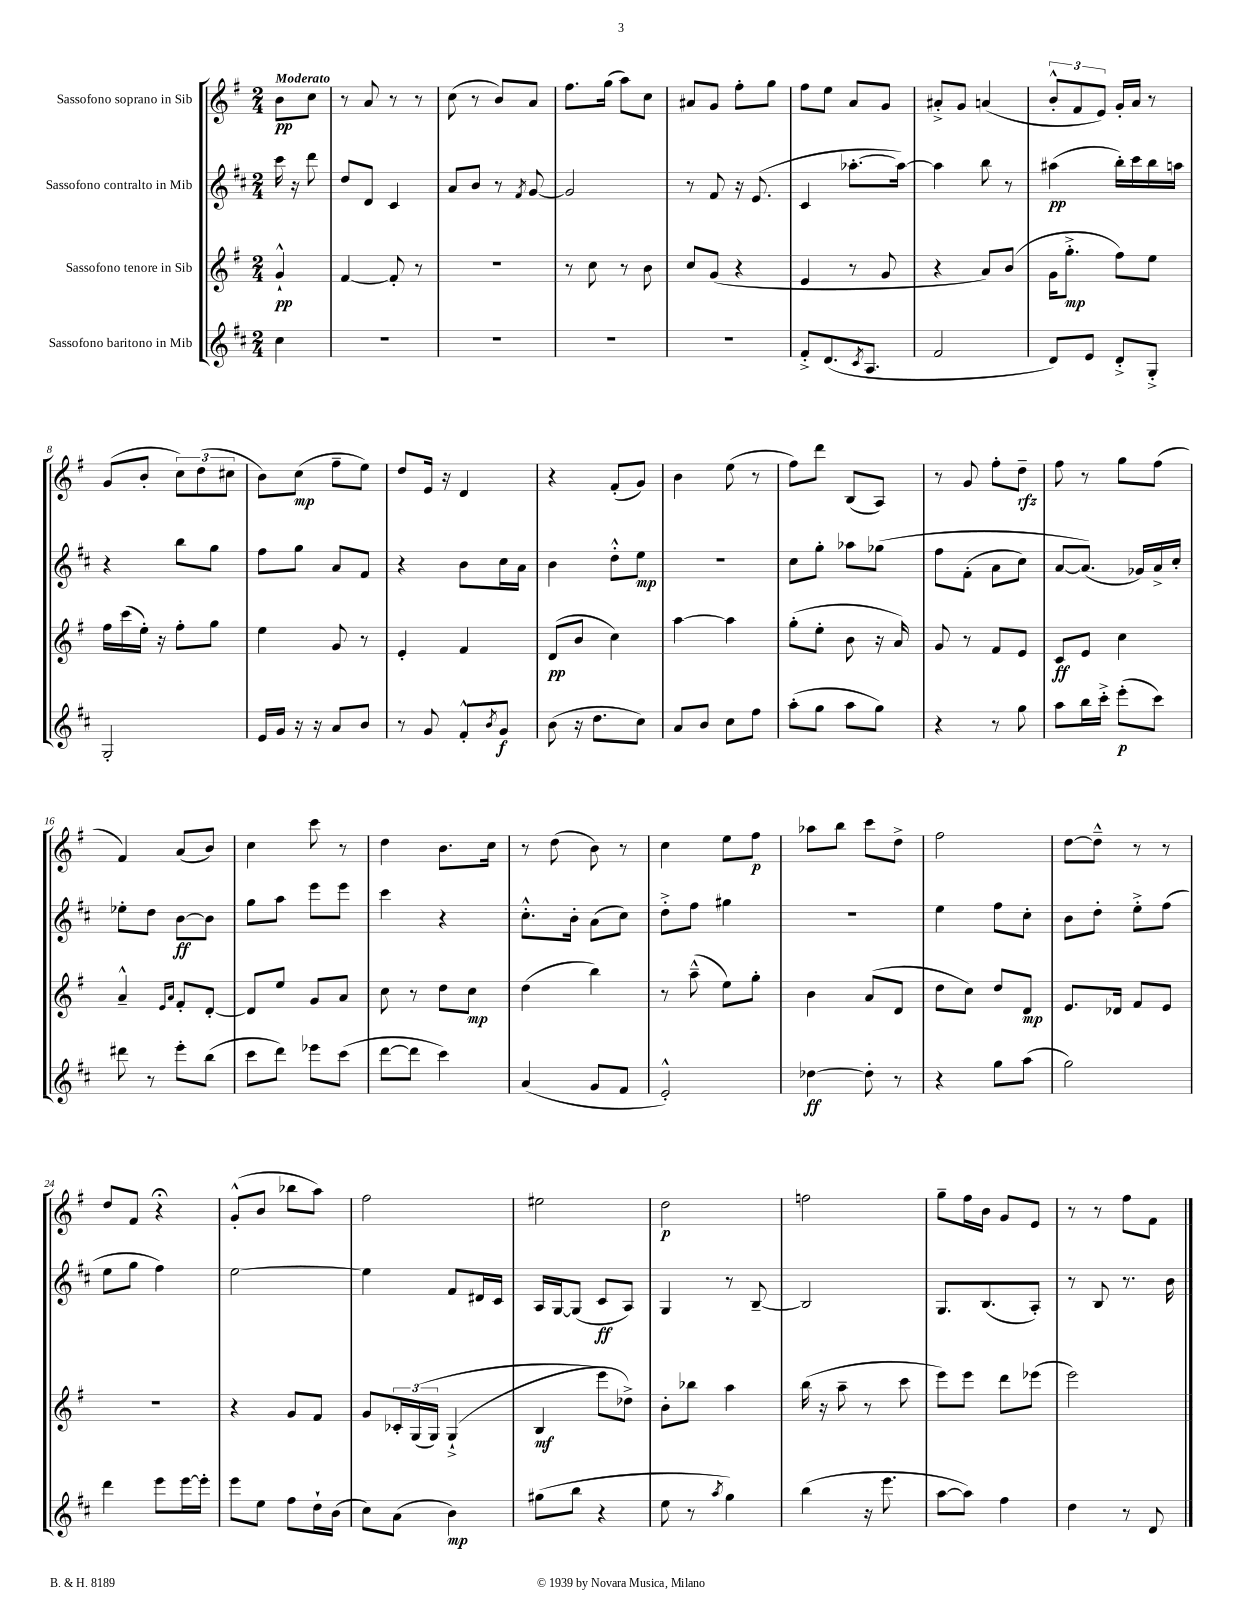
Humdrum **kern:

**kern	**dynam	**kern	**dynam	**kern	**dynam	**kern	**dynam
*part4	*part4	*part3	*part3	*part2	*part2	*part1	*part1
*staff4	*staff4	*staff3	*staff3	*staff2	*staff2	*staff1	*staff1
*I"Sassofono baritono in Mib	*	*I"Sassofono tenore in Sib	*	*I"Sassofono contralto in Mib	*	*I"Sassofono soprano in Sib	*
*clefG2	*	*clefG2	*	*clefG2	*	*clefG2	*
*k[f#c#]	*	*k[f#]	*	*k[f#c#]	*	*k[f#]	*
*M2/4	*	*M2/4	*	*M2/4	*	*M2/4	*
=	=	=	=	=	=	=	=
!	!	!	!	!	!	!LO:TX:a:B:t=Moderato	!
4cc#\	.	4g`^^/	pp	16ccc#\	.	8b\L	pp
.	.	.	.	16r	.	.	.
.	.	.	.	8ddd\	.	8cc\J	.
=1	=1	=1	=1	=1	=1	=1	=1
2r	.	[4f#/	.	8dd/L	.	8r	.
.	.	.	.	8d/J	.	8a/	.
.	.	8f#'/]	.	4c#/	.	8r	.
.	.	8r	.	.	.	8r	.
=2	=2	=2	=2	=2	=2	=2	=2
2r	.	2r	.	8a/L	.	(8cc\	.
.	.	.	.	8b/J	.	8r	.
.	.	.	.	8r	.	8b/L)	.
.	.	.	.	8qf#/	.	.	.
.	.	.	.	[8g/	.	8a/J	.
=3	=3	=3	=3	=3	=3	=3	=3
2r	.	8r	.	2g/]	.	8.ff#\L	.
.	.	8cc\	.	.	.	.	.
.	.	.	.	.	.	(16gg\Jk	.
.	.	8r	.	.	.	8aa\L)	.
.	.	8b\	.	.	.	8cc\J	.
=4	=4	=4	=4	=4	=4	=4	=4
2r	.	8cc/L	.	8r	.	8a#X/L	.
.	.	(8g/J	.	8f#/	.	8g/J	.
.	.	4r	.	16r	.	8ff#'\L	.
.	.	.	.	(8.e/	.	.	.
.	.	.	.	.	.	8gg\J	.
=5	=5	=5	=5	=5	=5	=5	=5
8f#'^/L	.	4e/	.	4c#/	.	8ff#\L	.
(8.d/	.	.	.	.	.	8ee\J	.
.	.	8r	.	[8.aa-X'\L	.	8a/L	.
8qc#/	.	.	.	.	.	.	.
8.A/J	.	.	.	.	.	.	.
.	.	8g/	.	.	.	8g/J	.
.	.	.	.	16aa-\Jk_)	.	.	.
=6	=6	=6	=6	=6	=6	=6	=6
2f#/	.	4r	.	4aa-\]	.	8a#X'^/L	.
.	.	.	.	.	.	8g/J	.
.	.	8a/L)	.	8bb\	.	(4an/	.
.	.	(8b/J	.	8r	.	.	.
=7	=7	=7	=7	=7	=7	=7	=7
8d/L)	.	16g\KL	.	(4aa#X\	pp	12b'^^/L	.
.	.	8.gg'^\J	mp	.	.	.	.
.	.	.	.	.	.	12f#/	.
8e/J	.	.	.	.	.	.	.
.	.	.	.	.	.	12e/J)	.
8d'^/L	.	8ff#\L)	.	16bb'\LL)	.	16g'/LL	.
.	.	.	.	16ccc#\	.	16a/JJ	.
8G'^/J	.	8ee\J	.	16bb\	.	8r	.
.	.	.	.	16aan\JJ	.	.	.
!!LO:LB:g=z
=8	=8	=8	=8	=8	=8	=8	=8
2G'/	.	16ff#\LL	.	4r	.	(8g/L	.
.	.	(16ccc\	.	.	.	.	.
.	.	16ee'\JJ)	.	.	.	8b'/J	.
.	.	16r	.	.	.	.	.
.	.	8ff#'\L	.	8bb\L	.	12cc\L)	.
.	.	.	.	.	.	(12dd\	.
.	.	8gg\J	.	8gg\J	.	.	.
.	.	.	.	.	.	12cc#X\J	.
=9	=9	=9	=9	=9	=9	=9	=9
16e/LL	.	4ee\	.	8ff#\L	.	8b\L)	.
16g/JJ	.	.	.	.	.	.	.
16r	.	.	.	8gg\J	.	(8cc\J	mp
16r	.	.	.	.	.	.	.
8a/L	.	8g/	.	8a/L	.	8ff#~\L	.
8b/J	.	8r	.	8f#/J	.	8ee\J)	.
=10	=10	=10	=10	=10	=10	=10	=10
8r	.	4e'/	.	4r	.	8dd/L	.
8g/	.	.	.	.	.	16e/Jk	.
.	.	.	.	.	.	16r	.
8f#'^^/L	.	4f#/	.	8b\L	.	4d/	.
8qb/	.	.	.	.	.	.	.
8g/J	f	.	.	16cc#\L	.	.	.
.	.	.	.	16a\JJ	.	.	.
=11	=11	=11	=11	=11	=11	=11	=11
(8b\	.	(8d/L	pp	4b\	.	4r	.
16r	.	8b/J	.	.	.	.	.
8.dd\L	.	.	.	.	.	.	.
.	.	4cc\)	.	8dd'^^\L	.	(8f#'/L	.
8cc#\J)	.	.	.	8ee\J	mp	8g/J)	.
=12	=12	=12	=12	=12	=12	=12	=12
8a/L	.	[4aa\	.	2r	.	4b\	.
8b/J	.	.	.	.	.	.	.
8cc#\L	.	4aa\]	.	.	.	(8ee\	.
8ff#\J	.	.	.	.	.	8r	.
=13	=13	=13	=13	=13	=13	=13	=13
(8aa'\L	.	(8gg'\L	.	8cc#\L	.	8ff#\L)	.
8gg\J	.	8ee'\J	.	8gg'\J	.	8ddd\J	.
8aa\L	.	8b\	.	8aa-X\L	.	(8B/L	.
8gg\J)	.	16r	.	(8gg-X\J	.	8A/J)	.
.	.	16a/)	.	.	.	.	.
=14	=14	=14	=14	=14	=14	=14	=14
4r	.	8g/	.	8ff#\L	.	8r	.
.	.	8r	.	(8f#'\J	.	8g/	.
8r	.	8f#/L	.	8a\L	.	8ff#'\L	.
8gg\	.	8e/J	.	8cc#\J)	.	8dd~\J	rfz
=15	=15	=15	=15	=15	=15	=15	=15
8aa\L	.	8c/L	ff	[8a/L	.	8ff#\	.
16bb\L	.	8e/J	.	(8.a/J])	.	8r	.
16ccc#'^\JJ	.	.	.	.	.	.	.
(8eee'\L	p	4cc\	.	.	.	8gg\L	.
.	.	.	.	16g-X/LL)	.	.	.
8ccc#\J)	.	.	.	16a^/	.	(8ff#\J	.
.	.	.	.	16cc#'/JJ	.	.	.
!!LO:LB:g=z
=16	=16	=16	=16	=16	=16	=16	=16
8ddd#X\	.	4a~^^/	.	8ee-X'\L	.	4f#/)	.
8r	.	.	.	8dd\J	.	.	.
.	.	16qqe/LL	.	.	.	.	.
.	.	16qqa/JJ	.	.	.	.	.
8eee'\L	.	8f#'/L	.	[8b\L	ff	(8a/L	.
(8bb\J	.	[8d'/J	.	8b\J]	.	8b/J)	.
=17	=17	=17	=17	=17	=17	=17	=17
8ccc#\L	.	8d/L]	.	8gg\L	.	4cc\	.
8ddd\J)	.	8ee/J	.	8aa\J	.	.	.
8eee-X\L	.	8g/L	.	8eee\L	.	8ccc\	.
(8ccc#\J	.	8a/J	.	8eee\J	.	8r	.
=18	=18	=18	=18	=18	=18	=18	=18
[8ddd\L	.	8cc\	.	4ccc#\	.	4dd\	.
8ddd\J]	.	8r	.	.	.	.	.
4ccc#\)	.	8dd\L	.	4r	.	8.b\L	.
.	.	8cc\J	mp	.	.	.	.
.	.	.	.	.	.	16cc\Jk	.
=19	=19	=19	=19	=19	=19	=19	=19
(4a/	.	(4dd\	.	8.cc#'^^\L	.	8r	.
.	.	.	.	.	.	(8dd\	.
.	.	.	.	16b'\Jk	.	.	.
8g/L	.	4bb\)	.	(8a\L	.	8b\)	.
8f#/J	.	.	.	8cc#\J)	.	8r	.
=20	=20	=20	=20	=20	=20	=20	=20
2e'^^/)	.	8r	.	8dd'^\L	.	4cc\	.
.	.	(8aa~^^\	.	8ff#\J	.	.	.
.	.	8ee\L)	.	4gg#X\	.	8ee\L	.
.	.	8gg'\J	.	.	.	8ff#\J	p
=21	=21	=21	=21	=21	=21	=21	=21
[4dd-X\	ff	4b\	.	2r	.	8aa-X\L	.
.	.	.	.	.	.	8bb\J	.
8dd-'\]	.	(8a/L	.	.	.	8ccc\L	.
8r	.	8d/J	.	.	.	8dd^\J	.
=22	=22	=22	=22	=22	=22	=22	=22
4r	.	8dd\L	.	4ee\	.	2ff#\	.
.	.	8cc\J)	.	.	.	.	.
8gg\L	.	8dd/L	.	8ff#\L	.	.	.
(8aa\J	.	8d/J	mp	8cc#'\J	.	.	.
=23	=23	=23	=23	=23	=23	=23	=23
2gg\)	.	8.e/L	.	8b\L	.	[8dd\L	.
.	.	.	.	8dd'\J	.	8dd~^^\J]	.
.	.	16d-X/Jk	.	.	.	.	.
.	.	8f#/L	.	8ee'^\L	.	8r	.
.	.	8e/J	.	(8ff#\J	.	8r	.
!!LO:LB:g=z
=24	=24	=24	=24	=24	=24	=24	=24
4ddd\	.	2r	.	8ee\L	.	8dd/L	.
.	.	.	.	8gg\J	.	8f#/J	.
8eee\L	.	.	.	4ff#\)	.	4r;<	.
[16eee\L	.	.	.	.	.	.	.
16eee'\JJ]	.	.	.	.	.	.	.
=25	=25	=25	=25	=25	=25	=25	=25
8eee\L	.	4r	.	[2ee\	.	(8g'^^/L	.
8ee\J	.	.	.	.	.	8b/J	.
8ff#\L	.	8g/L	.	.	.	8bb-X\L	.
16dd`\L	.	8f#/J	.	.	.	8aa\J)	.
(16b\JJ	.	.	.	.	.	.	.
=26	=26	=26	=26	=26	=26	=26	=26
8cc#\L)	.	8g/L	.	4ee\]	.	2ff#\	.
(8a\J	.	24c-X'/L	.	.	.	.	.
.	.	((24G/	.	.	.	.	.
.	.	24G/JJ)	.	.	.	.	.
4b\)	mp	(4G`^/	.	8f#/L	.	.	.
.	.	.	.	16d#X/L	.	.	.
.	.	.	.	16c#/JJ	.	.	.
=27	=27	=27	=27	=27	=27	=27	=27
(8gg#X\L	.	4B/	mf	16A/LL	.	2ee#X\	.
.	.	.	.	[16G/J	.	.	.
8bb\J	.	.	.	(8G/J]	.	.	.
4r	.	8eee\L)	.	8c#/L	ff	.	.
.	.	8dd-X^\J)	.	8A/J)	.	.	.
=28	=28	=28	=28	=28	=28	=28	=28
8ee\	.	8b'\L	.	4G/	.	2dd\	p
8r	.	8bb-X\J	.	.	.	.	.
8qaa/	.	.	.	.	.	.	.
4gg\)	.	4aa\	.	8r	.	.	.
.	.	.	.	[8B~/	.	.	.
=29	=29	=29	=29	=29	=29	=29	=29
(4bb\	.	(16bb\	.	2B/]	.	2ffn\	.
.	.	16r	.	.	.	.	.
.	.	8aa~\	.	.	.	.	.
16r	.	8r	.	.	.	.	.
8.eee\	.	.	.	.	.	.	.
.	.	8ccc\	.	.	.	.	.
=30	=30	=30	=30	=30	=30	=30	=30
[8aa\L	.	8eee\L)	.	8.G/L	.	8gg~\L	.
8aa\J])	.	8eee\J	.	.	.	16ff#\L	.
.	.	.	.	(8.B/	.	16b\JJ	.
4ff#\	.	8ddd\L	.	.	.	8g/L	.
.	.	(8eee-X\J	.	8A'/J)	.	8e/J	.
=31	=31	=31	=31	=31	=31	=31	=31
4dd\	.	2eee\)	.	8r	.	8r	.
.	.	.	.	8B/	.	8r	.
8r	.	.	.	8.r	.	8ff#\L	.
8d/	.	.	.	.	.	8f#\J	.
.	.	.	.	16b\	.	.	.
==	==	==	==	==	==	==	==
*-	*-	*-	*-	*-	*-	*-	*-
